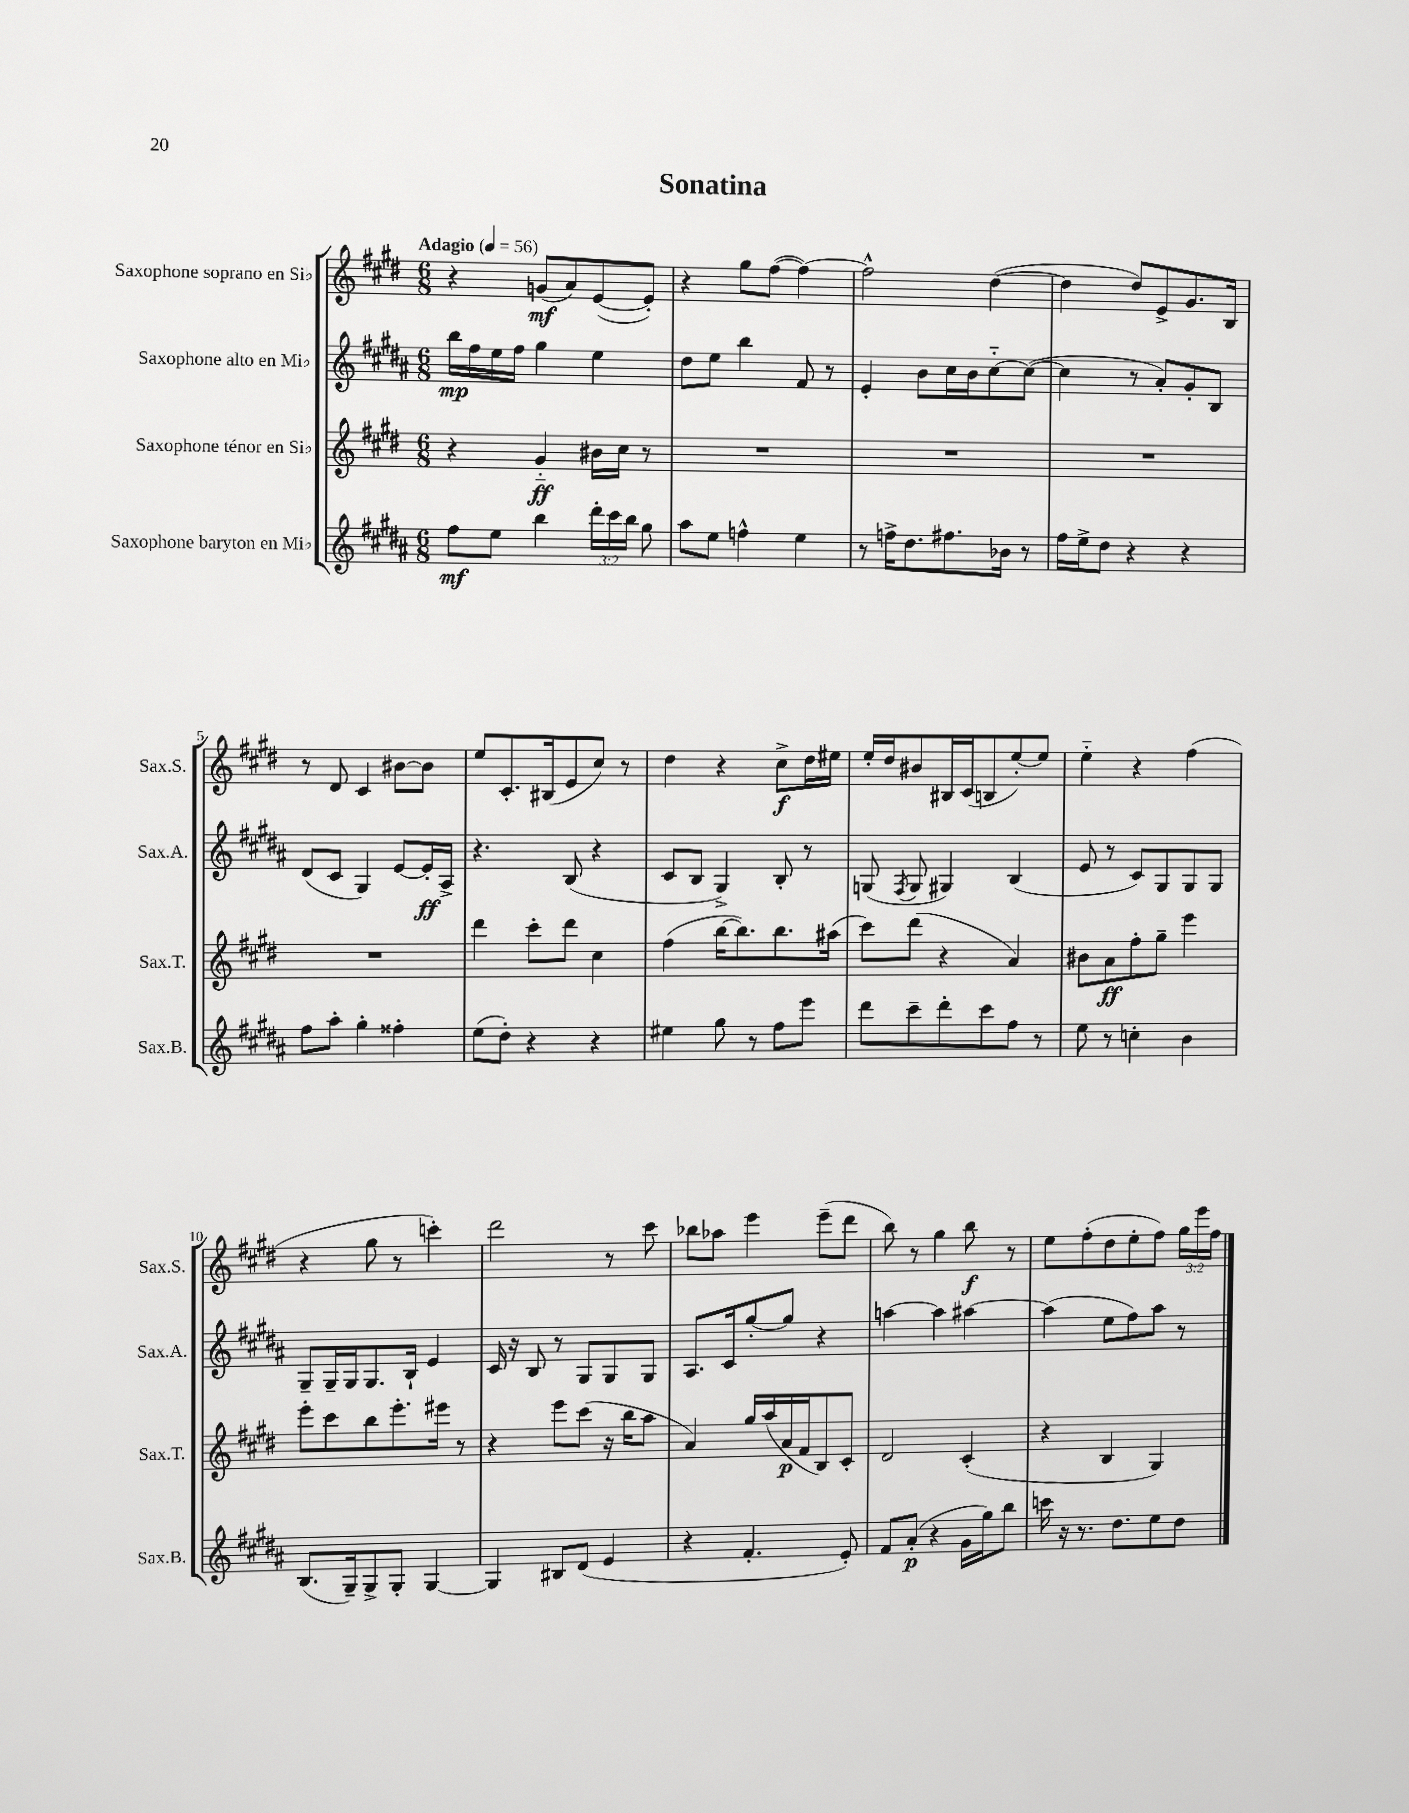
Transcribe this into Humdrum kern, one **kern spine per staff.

**kern	**dynam	**kern	**dynam	**kern	**dynam	**kern	**dynam
*part4	*part4	*part3	*part3	*part2	*part2	*part1	*part1
*staff4	*staff4	*staff3	*staff3	*staff2	*staff2	*staff1	*staff1
*I"Saxophone baryton en Mi♭	*	*I"Saxophone ténor en Si♭	*	*I"Saxophone alto en Mi♭	*	*I"Saxophone soprano en Si♭	*
*I'Sax.B.	*	*I'Sax.T.	*	*I'Sax.A.	*	*I'Sax.S.	*
*clefG2	*	*clefG2	*	*clefG2	*	*clefG2	*
*k[f#c#g#d#a#]	*	*k[f#c#g#d#]	*	*k[f#c#g#d#a#]	*	*k[f#c#g#d#]	*
*M6/8	*	*M6/8	*	*M6/8	*	*M6/8	*
*MM56	*	*MM56	*	*MM56	*	*MM56	*
=1	=1	=1	=1	=1	=1	=1	=1
!	!	!	!	!	!	!LO:TX:a:B:t=Adagio	!
8ff#\L	mf	4r	.	16bb\LL	mp	4r	.
.	.	.	.	16ff#\	.	.	.
8ee\J	.	.	.	16ee\	.	.	.
.	.	.	.	16ff#\JJ	.	.	.
4bb\	.	4g#/	ff	4gg#\	.	(8gn/L	mf
.	.	.	.	.	.	8a/)	.
24ddd#'\LL	.	16b#X\LL	.	4ee\	.	([8e/	.
24ccc#\	.	.	.	.	.	.	.
.	.	16cc#\JJ	.	.	.	.	.
24bb\JJ	.	.	.	.	.	.	.
8gg#\	.	8r	.	.	.	8e'/J])	.
=2	=2	=2	=2	=2	=2	=2	=2
8aa#\L	.	2.r	.	8dd#\L	.	4r	.
8ee\J	.	.	.	8ee\J	.	.	.
4ffn^^\	.	.	.	4bb\	.	8gg#\L	.
.	.	.	.	.	.	([8ff#\J	.
4ee\	.	.	.	8f#/	.	4ff#\_)	.
.	.	.	.	8r	.	.	.
=3	=3	=3	=3	=3	=3	=3	=3
8r	.	2.r	.	4e'/	.	2ff#^^\]	.
16ffn^\KL	.	.	.	.	.	.	.
8.dd#\	.	.	.	.	.	.	.
.	.	.	.	8b\L	.	.	.
8.ff#X\	.	.	.	16cc#\L	.	.	.
.	.	.	.	16b\J	.	.	.
.	.	.	.	[8cc#\	.	([4dd#\	.
16b-X\Jk	.	.	.	.	.	.	.
8r	.	.	.	(8cc#\J_	.	.	.
=4	=4	=4	=4	=4	=4	=4	=4
16ff#\LL	.	2.r	.	4cc#\]	.	4dd#\]	.
16ee^\J	.	.	.	.	.	.	.
8dd#\J	.	.	.	.	.	.	.
4r	.	.	.	8r	.	8dd#/L)	.
.	.	.	.	8a#'/L)	.	8e^/	.
4r	.	.	.	8g#'/	.	8.g#/	.
.	.	.	.	8B/J	.	.	.
.	.	.	.	.	.	16B/Jk	.
!!LO:LB:g=z
=5	=5	=5	=5	=5	=5	=5	=5
8ff#\L	.	2.r	.	(8d#/L	.	8r	.
8aa#'\J	.	.	.	8c#/J	.	8d#/	.
4gg#'\	.	.	.	4G#/)	.	4c#/	.
4ff##X'\	.	.	.	[8e/L	.	[8b#X\L	.
.	.	.	.	16e'/L]	ff	8b#\J]	.
.	.	.	.	16A#^/JJ	.	.	.
=6	=6	=6	=6	=6	=6	=6	=6
(8ee\L	.	4ddd#\	.	4.r	.	8ee/L	.
8dd#'\J)	.	.	.	.	.	8.c#'/	.
4r	.	8ccc#'\L	.	.	.	.	.
.	.	.	.	.	.	(16B#X/k	.
.	.	8ddd#\J	.	(8B/	.	8e/	.
4r	.	4cc#\	.	4r	.	8cc#/J)	.
.	.	.	.	.	.	8r	.
=7	=7	=7	=7	=7	=7	=7	=7
4ee#X\	.	(4ff#\	.	8c#/L	.	4dd#\	.
.	.	.	.	8B/J	.	.	.
8gg#\	.	[16bb\KL	.	4G#^/)	.	4r	.
.	.	8.bb\])	.	.	.	.	.
8r	.	.	.	.	.	.	.
8ff#\L	.	8.bb\	.	8B'/	.	8cc#^\L	f
8eee\J	.	.	.	8r	.	16dd#\L	.
.	.	(16aa#X\Jk	.	.	.	16ee#X\JJ	.
=8	=8	=8	=8	=8	=8	=8	=8
8ddd#\L	.	8ccc#\L)	.	(8Gn/	.	16ee'/LL	.
.	.	.	.	.	.	16dd#/J	.
.	.	.	.	8qF#/	.	.	.
8ccc#~\	.	(8ddd#\J	.	8G/	.	8b#X/	.
8ddd#'\	.	4r	.	4G#X/)	.	16B#X/L	.
.	.	.	.	.	.	(16c#/J	.
8ccc#\	.	.	.	.	.	8Bn/	.
8ff#\J	.	4a/)	.	(4B/	.	[8ee'/)	.
8r	.	.	.	.	.	8ee/J]	.
=9	=9	=9	=9	=9	=9	=9	=9
8ee\	.	8b#X\L	.	8e/	.	4ee\	.
8r	.	8a\	ff	8r	.	.	.
4ccn'\	.	8ff#'\	.	8c#/L)	.	4r	.
.	.	8gg#~\J	.	8G#/	.	.	.
4b\	.	4eee\	.	8G#/	.	(4ff#\	.
.	.	.	.	8G#/J	.	.	.
!!LO:LB:g=z
=10	=10	=10	=10	=10	=10	=10	=10
(8.B/L	.	8eee'\L	.	8G#~/L	.	4r	.
.	.	8ccc#\	.	16G#~/L	.	.	.
16G#~/k)	.	.	.	16G#/J	.	.	.
8G#^/	.	8bb\	.	8.G#/	.	8gg#\	.
8G#'/J	.	8.eee'\	.	.	.	8r	.
.	.	.	.	16B`/Jk	.	.	.
[4G#/	.	.	.	4e/	.	4cccn'\)	.
.	.	16eee#X\Jk	.	.	.	.	.
.	.	8r	.	.	.	.	.
=11	=11	=11	=11	=11	=11	=11	=11
4G#/]	.	4r	.	16c#/	.	2ddd#\	.
.	.	.	.	16r	.	.	.
.	.	.	.	8B/	.	.	.
8B#X/L	.	8eee\L	.	8r	.	.	.
(8d#/J	.	(8ccc#\J	.	8G#/L	.	.	.
4e/	.	16r	.	8G#/	.	8r	.
.	.	16bb\KL	.	.	.	.	.
.	.	8aa\J	.	8G#/J	.	8ccc#\	.
=12	=12	=12	=12	=12	=12	=12	=12
4r	.	4a/)	.	8.A#/L	.	8bb-X\L	.
.	.	.	.	.	.	8aa-X\J	.
.	.	.	.	16c#/k	.	.	.
4.f#'/	.	16gg#/LL	.	[8gg#'/	.	4eee\	.
.	.	(16aa/	.	.	.	.	.
.	.	16a/	p	8gg#/J]	.	.	.
.	.	16f#/J	.	.	.	.	.
.	.	8B/)	.	4r	.	(8eee~\L	.
8e'/)	.	8c#'/J	.	.	.	8ddd#\J	.
=13	=13	=13	=13	=13	=13	=13	=13
8f#/L	.	2d#/	.	[4aan\	.	8bb\)	.
(8a#'/J	p	.	.	.	.	8r	.
4r	.	.	.	4aa\]	.	4gg#\	.
16g#\LL	.	(4c#'/	.	[4aa#X\	.	8bb\	f
16gg#\J)	.	.	.	.	.	.	.
8bb\J	.	.	.	.	.	8r	.
=14	=14	=14	=14	=14	=14	=14	=14
16cccn\	.	4r	.	(4aa#\]	.	8ee\L	.
16r	.	.	.	.	.	.	.
8.r	.	.	.	.	.	(8ff#'\	.
.	.	4B/	.	8ee\L	.	8dd#\	.
8.dd#\L	.	.	.	.	.	.	.
.	.	.	.	8ff#\)	.	8ee'\	.
8ee\	.	4G#/)	.	8aa#\J	.	8ff#\J)	.
8dd#\J	.	.	.	8r	.	24gg#\LL	.
.	.	.	.	.	.	24eee\	.
.	.	.	.	.	.	24ff#\JJ	.
==	==	==	==	==	==	==	==
*-	*-	*-	*-	*-	*-	*-	*-
